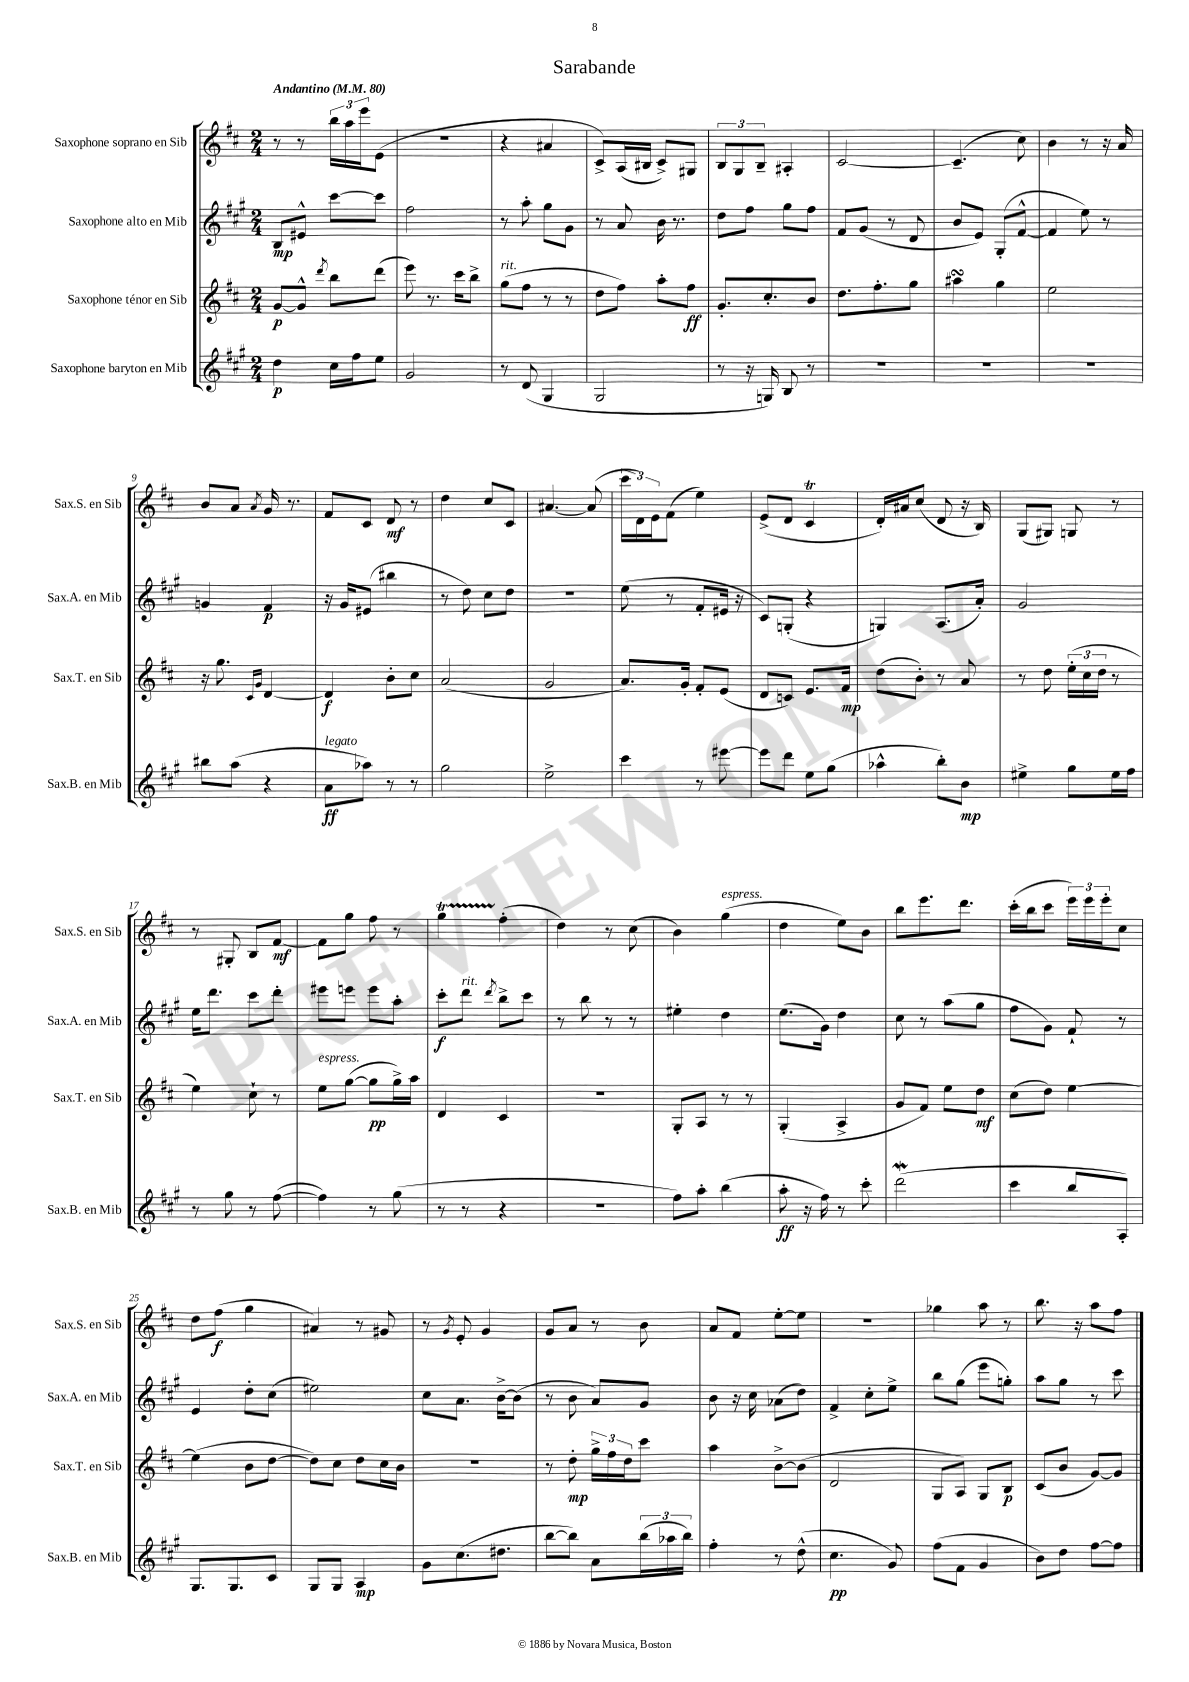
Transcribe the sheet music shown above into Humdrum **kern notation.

**kern	**kern	**kern	**kern
*staff4	*staff3	*staff2	*staff1
*clefG2	*clefG2	*clefG2	*clefG2
*k[f#c#g#]	*k[f#c#]	*k[f#c#g#]	*k[f#c#]
*M2/4	*M2/4	*M2/4	*M2/4
*MM80	*MM80	*MM80	*MM80
4dd	[8g	8B	8r
.	8g^^]	8e#^^	8r
.	8qddd	.	.
16cc#	8bb	[8ccc#	24bb
.	.	.	24aa
16ff#	.	.	.
.	.	.	24eee
8ee	(8ddd	8ccc#]	(8e
=	=	=	=
2g#	8eee)	2ff#	2r
.	8.r	.	.
.	16ccc#	.	.
.	8bb^	.	.
=	=	=	=
8r	(8gg	8r	4r
(8d	8ff#	8aa'	.
4G#	8r	8gg#	4a#
.	8r	8g#	.
=	=	=	=
2G#	8dd	8r	8c#^)
.	8ff#)	8a	(16A
.	.	.	16B#
.	8aa'	16b	8c#^)
.	.	8.r	.
.	8ff#	.	8G#
=	=	=	=
8r	8.g'	8dd	12B
.	.	.	12G
16r	.	8ff#	.
.	.	.	12B~
16G)	8.cc#'	.	.
8B	.	8gg#	4A#'
8r	8b	8ff#	.
=	=	=	=
2r	8.dd	8f#	[2c#
.	.	(8g#	.
.	8.ff#'	.	.
.	.	8r	.
.	8gg	8d	.
=	=	=	=
2r	4aa#	8b	(4.c#~]
.	.	8e)	.
.	4gg	(8G#'	.
.	.	[8f#^^	8cc#)
=	=	=	=
2r	2ee	4f#]	4b
.	.	8ee)	8r
.	.	8r	16r
.	.	.	16a
=	=	=	=
8bb#	16r	4g	8b
.	8.gg	.	.
(8aa	.	.	8a
.	16qqc#	.	.
.	16qqg	.	8qa
4r	[4d	4f#	16g
.	.	.	8.r
=	=	=	=
8a	4d]	16r	8f#
.	.	16g#	.
8aa-)	.	(8e#	8c#
8r	8b'	4bb#	8d
8r	8cc#	.	8r
=	=	=	=
2gg#	(2a	8r	4dd
.	.	8dd)	.
.	.	8cc#	8cc#
.	.	8dd	8c#
=	=	=	=
2ee^	2g	2r	[4.a#
.	.	.	(8a#]
=	=	=	=
4ccc#	8.a)	(8ee	24ccc#
.	.	.	24d)
.	.	.	24e
.	.	8r	(8f#
.	16g'	.	.
8r	8f#'	8f#'	4ee)
[8eee#	(8e	16e#	.
.	.	16r	.
=	=	=	=
8eee#]	8d	8c#)	(8e^
8ddd	8c)	(8G'	8d
8ee	8.e	4r	4c#
(8gg#	.	.	.
.	16f#	.	.
=	=	=	=
4aa-^^	(8dd	4G)	16d')
.	.	.	16a#
.	8b')	.	(8cc#
8bb')	8r	(8.A	8d
8b	8a	.	16r
.	.	16a')	16B)
=	=	=	=
4ee#^	8r	2g#	(8G
.	8dd	.	8G#)
8gg#	(24ee'	.	8G
.	24cc#	.	.
.	24dd	.	.
16ee#	8r	.	8r
16ff#	.	.	.
=	=	=	=
8r	4ee)	16ee	8r
.	.	8.ddd	.
8gg#	.	.	8G#'
8r	8cc#`	8ccc#	8B
([8ff#	8r	8ddd'	[8f#
=	=	=	=
4ff#])	8ee	8eee#	8f#]
.	([8gg	8eee	8gg
8r	8gg]	8eee	8ff#
(8gg#	16gg^)	8aa'	8r
.	16aa	.	.
=	=	=	=
8r	4d	8ccc#'	4gg
8r	.	8ddd	.
.	.	8qddd	.
4r	4c#	8bb^	(4ff#'
.	.	8ccc#	.
=	=	=	=
2r	2r	8r	4dd)
.	.	8bb	.
.	.	8r	8r
.	.	8r	(8cc#
=	=	=	=
8ff#)	8G'	4ee#'	4b)
8aa'	8A	.	.
(4bb	8r	4dd	(4gg
.	8r	.	.
=	=	=	=
8aa'	(4G'	(8.ee	4dd
16r	.	.	.
16ff#)	.	16g#)	.
8r	4A^	4dd	8ee)
8ccc#'	.	.	8b
=	=	=	=
(2ddd	8g	8cc#	8bb
.	8f#)	8r	8.eee
.	8ee	(8aa	.
.	.	.	8.ddd
.	8dd	8gg#	.
=	=	=	=
4ccc#	(8cc#	8ff#	(16ccc#'
.	.	.	16bb
.	8dd)	8g#)	8ccc#
8bb	[4ee	8f#`	24eee)
.	.	.	24eee
.	.	.	24eee'
8A')	.	8r	8cc#
=	=	=	=
8.G#	(4ee]	4e	8dd
.	.	.	(8ff#
8.G#	.	.	.
.	8b	8dd'	4gg
8c#	[8dd	(8cc#	.
=	=	=	=
8G#	8dd])	2ee#)	4a#)
8G#	8cc#	.	.
4A	8dd	.	8r
.	16cc#	.	8g#
.	16b	.	.
=	=	=	=
8g#	2r	8cc#	8r
.	.	.	8qg
(8.cc#	.	8.a	8e'
.	.	.	4g
8.dd#	.	[16b^	.
.	.	(8b]	.
=	=	=	=
[8bb	8r	8r	8g
8bb])	8dd'	8b	8a
8a	24gg^	8a)	8r
.	24ff#	.	.
.	24dd	.	.
(24bb	8ccc#	8g#	8b
24aa-	.	.	.
24bb)	.	.	.
=	=	=	=
4ff#'	4aa	8b	8a
.	.	16r	8f#
.	.	16cc#	.
8r	[8b^	(8a-	[8ee'
(8dd^^	(8b]	8dd)	8ee]
=	=	=	=
4.cc#	2d	4f#^	2r
.	.	8cc#'	.
8g#)	.	8ee^	.
=	=	=	=
(8ff#	8G	8bb	4gg-
8f#	8A)	(8gg#	.
4g#	8G	8eee	8aa
.	8B	8gg')	8r
=	=	=	=
8b)	(8c#	8aa	8.bb
8dd	8b	8gg#	.
.	.	.	16r
[8ff#	[8g)	8r	8aa
8ff#]	8g]	8ccc#	8ff#
==	==	==	==
*-	*-	*-	*-
